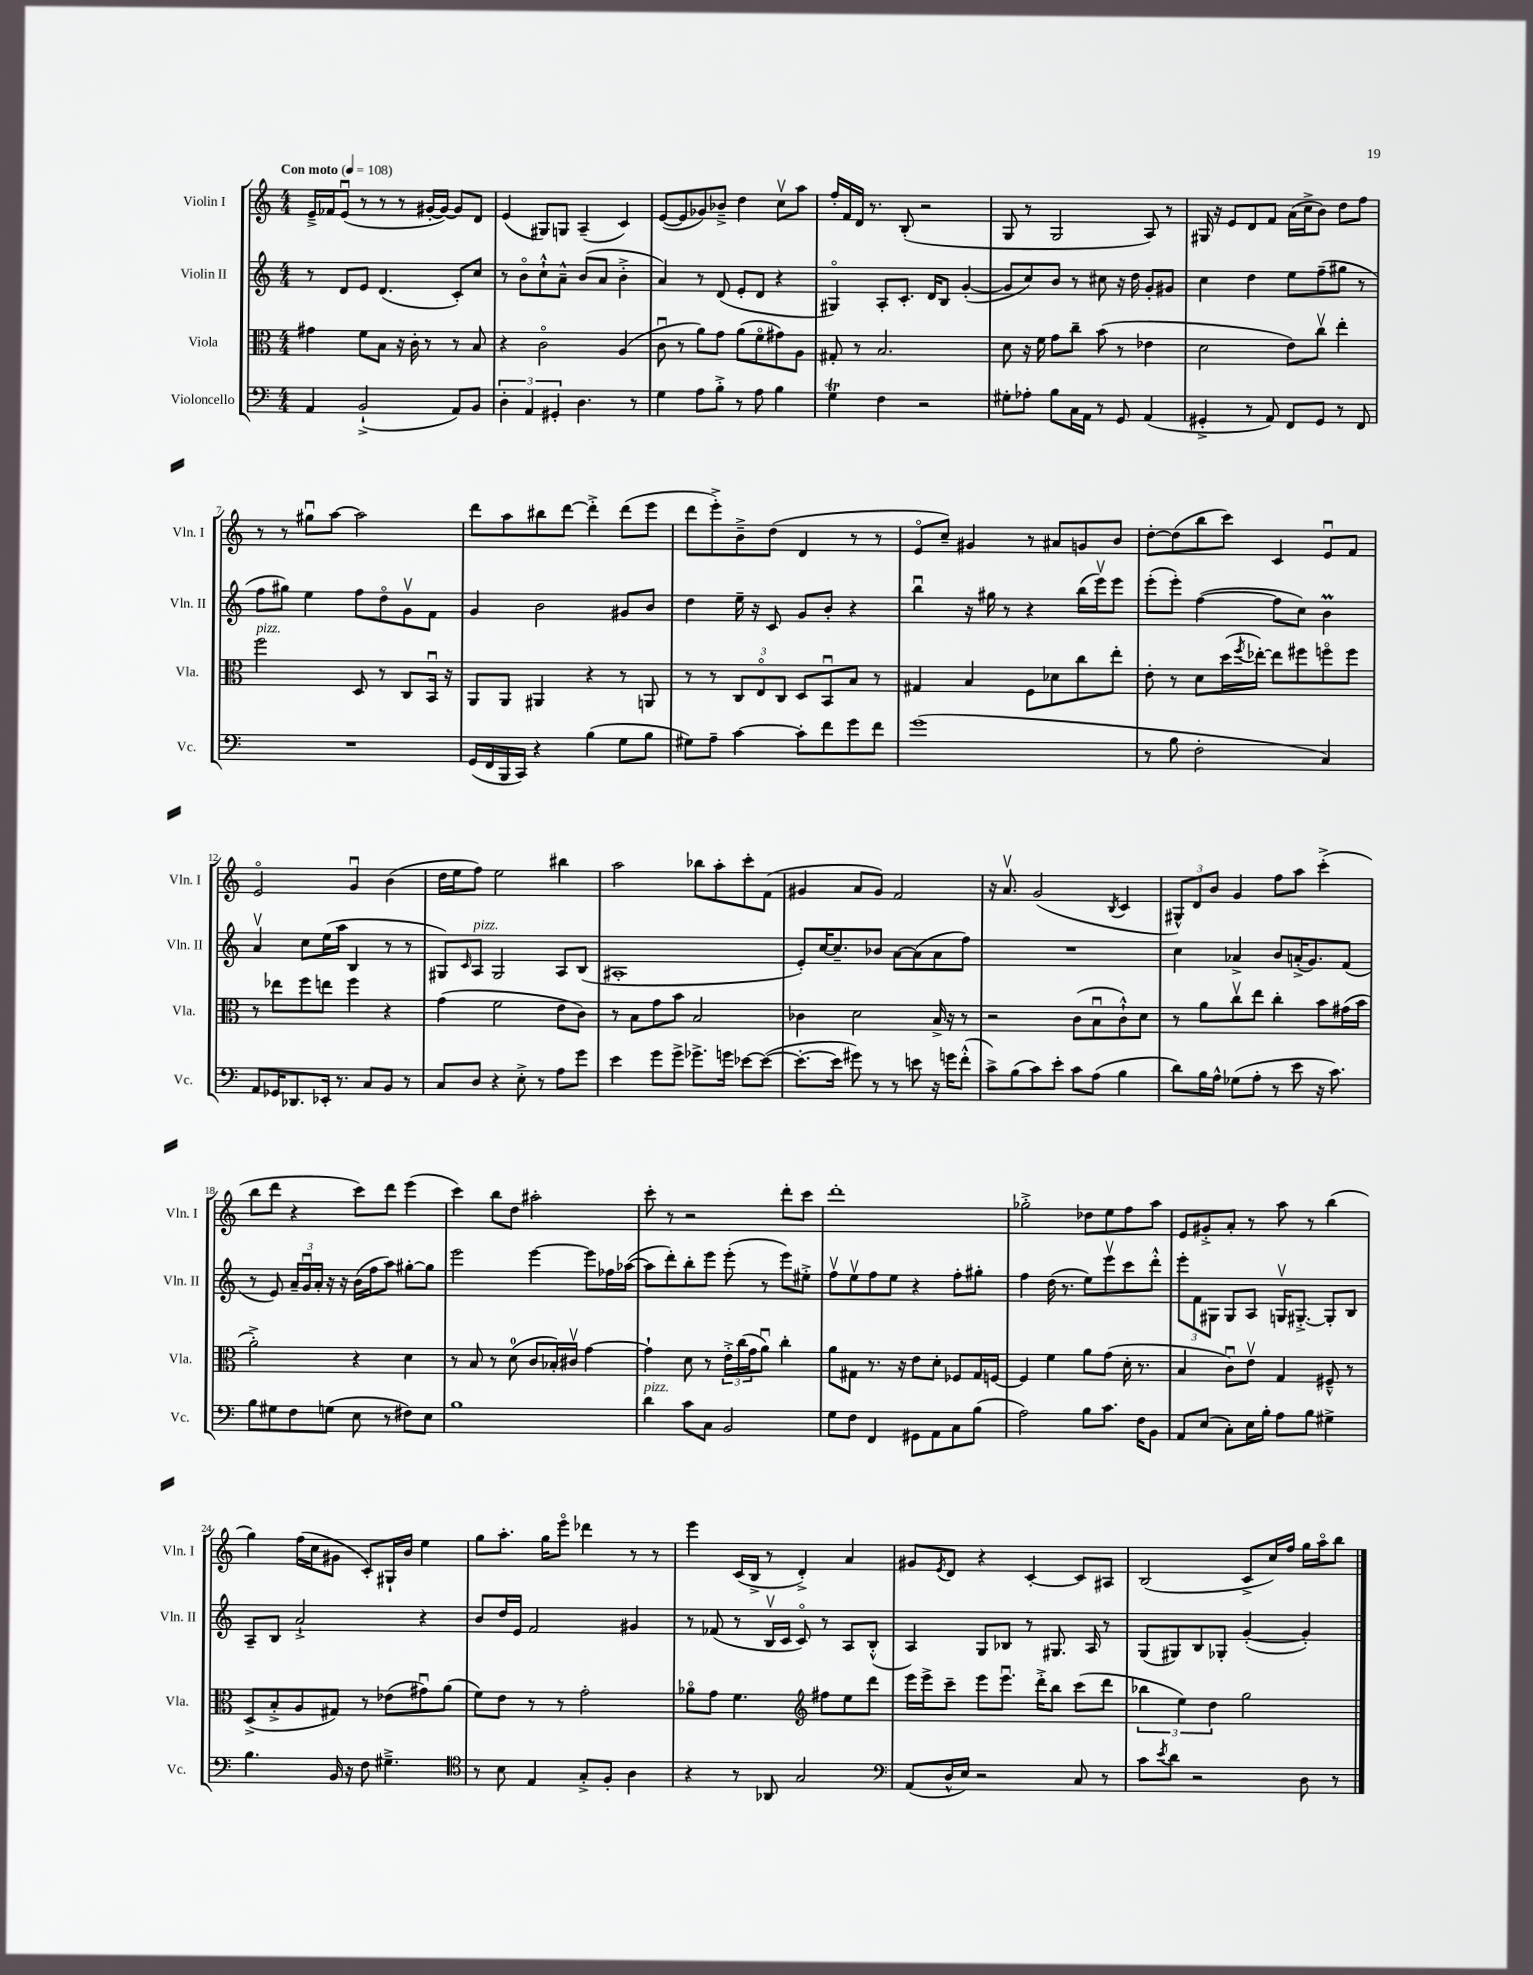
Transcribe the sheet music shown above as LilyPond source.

<<
\new StaffGroup <<
\new Staff = "s0" \with { instrumentName = "Violin I" shortInstrumentName = "Vln. I" } {
    \clef treble \key c \major \numericTimeSignature \time 4/4 \tempo "Con moto" 4 = 108
    e'16---> fes'16 e'8\downbow( r8 r8 r8 gis'16~-. gis'16~) gis'8 d'8 |
    e'4( gis8) g8 a4--( c'4) |
    e'8~( e'8 ges'8) bes'8---> d''4 c''8\upbow a''8 |
    f''16-. f'16 d'16 r8. b8-.( r2 |
    g8 r8 g2 a8) r8 |
    gis16 r16 e'8 d'8 f'8 a'16( c''16-> b'8) d''8 f''8 |
    r8 r8 gis''8\downbow a''8~ a''2 |
    d'''8 a''8 bis''8 d'''8~ d'''4-.-> d'''8( e'''8 |
    d'''8 e'''8-.->) b'8---> d''8( d'4 r8 r8 |
    e'8\flageolet c''8--) gis'4 r8 ais'8 g'8 b'8 |
    d''8~-. d''8( b''8 c'''8) c'4 e'8\downbow f'8 |
    e'2\flageolet g'4\downbow b'4( |
    d''16 e''16 f''8) e''2 bis''4 |
    a''2 bes''8 a''8-. c'''8-. f'8( |
    gis'4 a'8 gis'8) f'2 |
    r16 a'8.\upbow g'2( \acciaccatura { b8 } c'4 |
    \tuplet 3/2 { gis8-^) d'8 b'8 } g'4 f''8 a''8 c'''4-.->( |
    b''8 d'''8 r4 c'''8) d'''8 e'''4( |
    c'''4) b''8 d''8 ais''2-. |
    c'''8-. r8 r2 d'''8-. c'''8 |
    d'''1-. |
    ges''2-.-> des''8 e''8 f''8 a''8 |
    e'8 gis'8-.-> a'8-. r8 a''8 r8 b''4( |
    g''4) f''16( c''16 gis'8 c'8-.) gis16-! b'16 e''4 |
    g''8 a''8.-. g''16 e'''8\flageolet des'''4 r8 r8 |
    e'''4 c'16( b16-> r8 d'4-.->) a'4 |
    gis'8 \acciaccatura { e'8 } d'8 r4 c'4~-. c'8 ais8 |
    b2( c'8-> c''16) f''16 g''16 a''16\flageolet b''8 \bar "|." |
}
\new Staff = "s1" \with { instrumentName = "Violin II" shortInstrumentName = "Vln. II" } {
    \clef treble \key c \major \numericTimeSignature \time 4/4
    r8 d'8 e'8 d'4.( c'8-.) c''8 |
    r8 b'8\flageolet c''8-!-^ a'8---^ b'8( a'8 b'4-.-> |
    a'4) r8 d'8( e'8-. d'8 r4 |
    gis4\flageolet) a8-. c'8.-. d'16 b8 g'4~-.( |
    g'8 c''8) b'8 r8 cis''8 r16 d''16 g'8-. gis'8 |
    c''4 d''4 e''8 f''8--( gis''8 r8 |
    f''8 gis''8) e''4 f''8 d''8\flageolet g'8\upbow f'8 |
    g'4 b'2 gis'8 b'8 |
    d''4 e''16-- r16 c'8 g'8 b'8-. r4 |
    b''4\downbow r16 gis''16 r8 r4 b''16( e'''16\upbow) e'''8 |
    e'''8-.( e'''8-.) f''4~( f''8 c''8) b'4\prall |
    a'4\upbow c''8 e''16( a''16 b4 r8 r8 |
    gis8) \grace { c'16 } a8^\markup { \italic "pizz." } gis2 a8 b8( |
    ais1-. |
    e'8-.) c''16~ c''8.-- bes'8 a'8~ a'8( a'8 f''8) |
    R1 |
    c''4 aes'4-> b'8 a'16-.->( g'8.) f'8( |
    r8 e'8) \tuplet 3/2 { a'16-- g'16\downbow a'16-. } r16 r16 b'16( f''16 a''8) gis''8~-. gis''8 |
    e'''2 e'''4~ e'''8 fes''16 aes''16~( |
    aes''8 d'''8-.) b''8-. e'''8 e'''8-.( r8 e'''8) eis''8-.-> |
    f''8\upbow e''8\upbow f''8 e''8 r4 f''8-. gis''8-. |
    f''4 d''16( r8. e''8) e'''8\upbow c'''8 d'''8-.-^ |
    \tuplet 3/2 { e'''8-. f'8 gis8 } gis8 a8 g16\upbow gis8.~-.-> gis8-. b8 |
    a8-- b8 a'2-!-> r4 |
    b'8 d''16 e'16 f'2 gis'4 |
    r8 fes'8( r8 b16\upbow c'16 c'8\flageolet) r8 a8 b8-.-^( |
    a4) g8 bes8 r8 gis8. a16 r8 |
    g8( gis8) b8 ges8-. g'4~-.( g'4-.) \bar "|." |
}
\new Staff = "s2" \with { instrumentName = "Viola" shortInstrumentName = "Vla." } {
    \clef alto \key c \major \numericTimeSignature \time 4/4
    gis'4 f'8 b8 r16 c'16-. r8 r8 b8 |
    r4 c'2\flageolet a4( |
    c'8\downbow r8 a'8) g'8 a'8( f'8\flageolet gis'8) a8 |
    gis8-. r8 b2. |
    d'8 r16 f'16 g'8 c''8-- b'8( r8 ees'4 |
    d'2 e'8) c''8\upbow e''4-. |
    f''2^\markup { \italic "pizz." } d8 r8 c8 b,16\downbow r16 |
    a,8 a,8 ais,4 r4 r8 a,8 |
    r8 r8 \tuplet 3/2 { c8 e8\flageolet c8 } d8 b,8\downbow b8 r8 |
    gis4 b4 f8 des'8 c''8 e''8-. |
    e'8-. r8 d'8 d''16( \acciaccatura { f''8 } ees''16~-.) ees''8 fis''8 f''8\flageolet f''8 |
    r8 ees''8 f''8 e''8 f''4 r4 |
    g'4( f'2 e'8 c'8) |
    r8 b8 g'8 b'8 b2 |
    ces'4 d'2 b16-> r16 r8 |
    r2 c'8( b8\downbow c'8-!-^) d'8 |
    r8 a'8 c''8\upbow e''8 c''4-. b'8 gis'16( b'16 |
    a'2-.->) r4 d'4 |
    r8 b8 r8 d'8-0( c'8 bes16-.) cis'16\upbow g'4~ |
    g'4-! d'8 r8 \tuplet 3/2 { e'16-.-> c''16( g'16 } a'8\downbow) c''4-. |
    a'8 gis8 r8. r16 e'8 d'8-. fes8 gis16 f16~ |
    f4 f'4 a'8 g'8( d'16-. r8. |
    b4 c'8\downbow) e'8\upbow g4 fis8---^ r8 |
    d8->( b8-.-> a8 gis8) r8 ees'8( gis'8\downbow) a'8( |
    f'8) e'8 r8 r8 g'2-. |
    aes'8\flageolet g'8 f'4. \clef treble fis''8 e''8 d'''8 |
    e'''16 e'''16-> c'''8-- e'''8 e'''8.\downbow d'''16-.-> b''8 c'''8( d'''8 |
    \tuplet 3/2 { bes''4 e''4) d''4 } g''2 \bar "|." |
}
\new Staff = "s3" \with { instrumentName = "Violoncello" shortInstrumentName = "Vc." } {
    \clef bass \key c \major \numericTimeSignature \time 4/4
    a,4 b,2-!->( a,8) b,8 |
    \tuplet 3/2 { d4-. a,4 gis,4-. } d4. r8 |
    g4 a8 b8-.-> r8 a8 b4 |
    g4\trill f4 r2 |
    gis8-. aes8-. b8 c16 a,16 r8 g,8 a,4( |
    gis,4-.-> r8 a,8) f,8 gis,8 r8 f,8 |
    R1 |
    g,16( f,16 b,,16 c,16) r4 b4( g8 b8 |
    gis8) a8-- c'4~ c'8-. f'8 g'8 f'8 |
    g'1( |
    r8 b8 f2-. c4) |
    a,8 ges,16 des,8. ees,16-. r8. c8 b,8 r8 |
    c8 d8 r4 e8-.-> r8 a8 g'8 |
    e'4 g'8 g'8-> ges'8.-> g'16 ees'8~ ees'8~( |
    ees'8.~-. ees'16 gis'8) r8 r8 e'8 r16 g'16 f'8-.-^( |
    c'8->) b8( c'8) e'8-. c'8 a8( b4 |
    d'8) b16 a16-^ ges8( a8-. r8 e'8 r16 c'8.) |
    b8 gis8 f8 g8( e8 r8 fis8) e8 |
    b1 |
    d'4^\markup { \italic "pizz." } c'8 c8 b,2 |
    g8 f8 f,4 gis,8 a,8 c8 b8( |
    a2) b8 c'8. f16 b,8 |
    a,8 e8( c8-.) e16 b16-. a8 b8 gis4-> |
    b4. b,16 r16 f8 gis4.---> |
    \clef tenor r8 b8 e4 g8-.-> f8-. a4 |
    r4 r8 aes,8 g2 |
    \clef bass a,8( d16-^ e16) r2 c8 r8 |
    c'8 \acciaccatura { e'8 } d'8 r2 d8 r8 \bar "|." |
}
>>
>>
